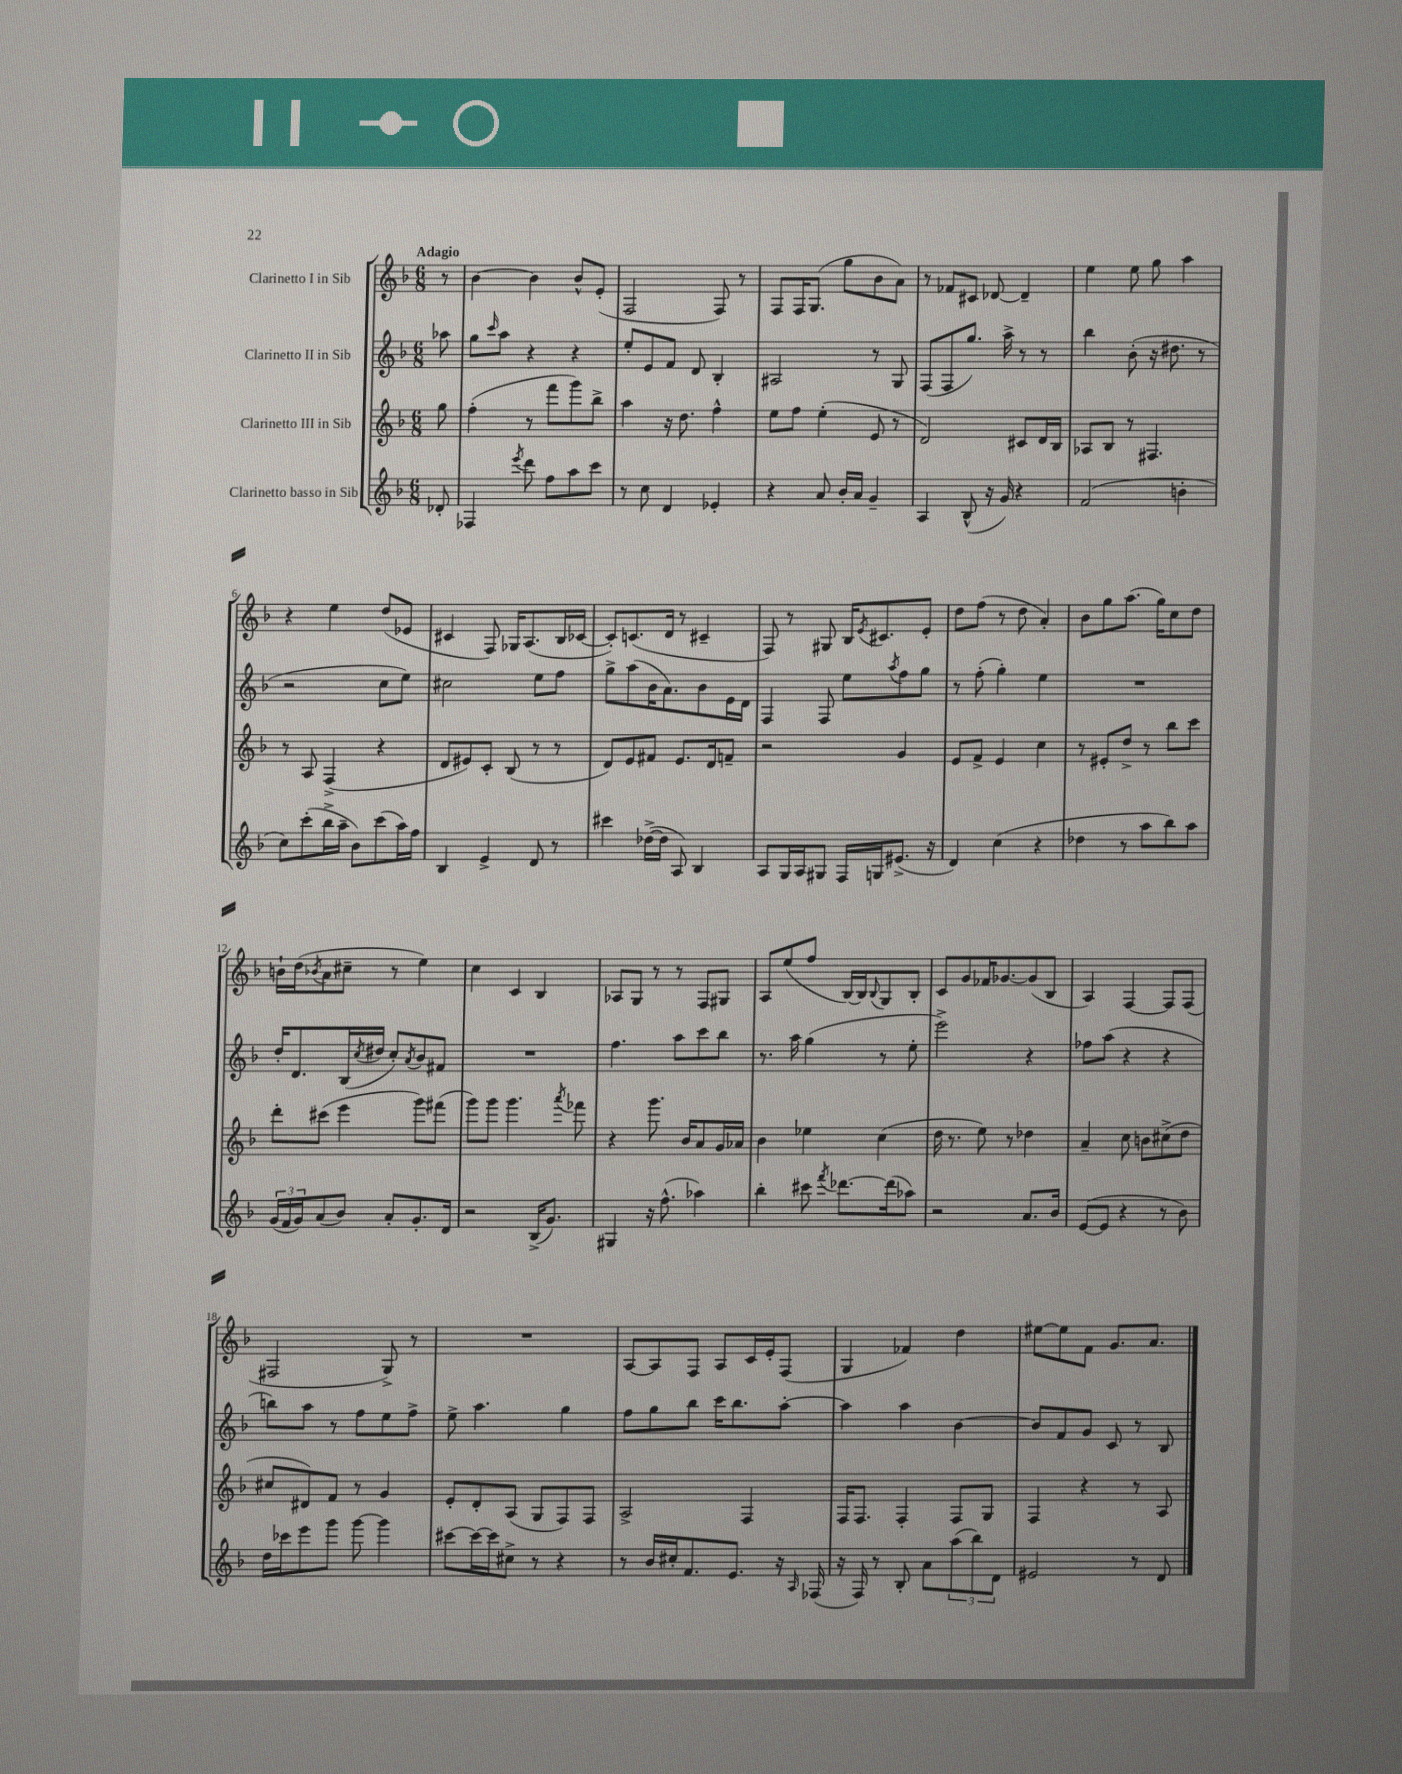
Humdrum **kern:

**kern	**kern	**kern	**kern
*part4	*part3	*part2	*part1
*staff4	*staff3	*staff2	*staff1
*I"Clarinetto basso in Sib	*I"Clarinetto III in Sib	*I"Clarinetto II in Sib	*I"Clarinetto I in Sib
*clefG2	*clefG2	*clefG2	*clefG2
*k[b-]	*k[b-]	*k[b-]	*k[b-]
*M6/8	*M6/8	*M6/8	*M6/8
=	=	=	=
!	!	!	!LO:TX:a:B:t=Adagio
8d-X'/	8gg\	8aa-X\	8r
=1	=1	=1	=1
4F-X/	(4ff'\	8gg\L	[4b-\
.	.	16qqccc/	.
.	.	8aa\J	.
8qeee/	.	.	.
8ddd\	8r	4r	4b-\]
8ff\L	8fff\L	.	.
8aa\	8ggg\)	4r	8b-^^/L
8ccc\J	8bb-^\J	.	(8e'/J
=2	=2	=2	=2
8r	4aa\	8ee'/L	2F/
8cc\	.	8e/	.
4d/	16r	8f/J	.
.	8.dd\	.	.
.	.	8d/	.
4e-X'/	4ff^^\	4B-'/	8F/)
.	.	.	8r
=3	=3	=3	=3
4r	8ee\L	2A#X/	8F/L
.	8ff\J	.	16F/K
.	.	.	(8.G/J
8a/	(4ee'\	.	.
16b-'/LL	.	.	8gg\L
16a/JJ	.	.	.
4g~/	8e/	8r	8b-\
.	8r	8G/	8a\J)
=4	=4	=4	=4
4A/	2d/)	(8F/L	8r
.	.	8F/	8f-X/L
(8B-^^/	.	8.gg/J)	8c#X/J
16r	.	.	[8d-X/
16g/)	.	16aa^\	.
4r	8c#X/L	8r	4d-~/]
.	16d/L	8r	.
.	16B-/JJ	.	.
=5	=5	=5	=5
(2f/	8A-X/L	4bb-\	4ee\
.	8B-/J	.	.
.	8r	(8b-'\	8ee\
.	4.F#X/	16r	8gg\
.	.	8.dd#X\	.
4bn'\	.	.	4aa\
.	.	8r	.
!!LO:LB:g=z
=6	=6	=6	=6
8cc\L)	8r	2r	4r
(8ccc'\	8A/	.	.
16bb-^\L	(4F^/	.	4ee\
16aa~\JJ	.	.	.
8b-\L)	.	.	.
(8ccc\	4r	8cc\L	(8dd/L
16aa\L)	.	8ee\J)	8e-X/J
16ff\JJ	.	.	.
=7	=7	=7	=7
4B-/	8d/L	2cc#X\	4c#X/
.	8e#X/)	.	.
4e^/	8c'/J	.	8F/)
.	(8B-/	.	16G-X/KL
.	.	.	(8.A/
8d/	8r	8ee\L	.
8r	8r	8ff\J	16B-/L
.	.	.	[16c-X/JJ
=8	=8	=8	=8
4ccc#X\	8d/L)	8gg^\L	8c-'/L])
.	8e/	(8aa\	(8.cn/
([16dd-X^\LL	8f#X/J	16b-\K	.
16dd-\JJ]	.	8.a\)	16d/Jk
8A/)	8.e/L	.	8r
4B-/	.	8b-\	4c#X~/
.	16d/k	.	.
.	8fn~/J	16e\L	.
.	.	16d\JJ	.
=9	=9	=9	=9
8A/L	2r	4F/	8F/)
16G/L	.	.	8r
16A/J	.	.	.
8G#X/J	.	8F/	8G#X/
16F/LL	.	8ee\L	16B-/KL
.	.	.	8qe/
16Gn/J	.	.	8.c#X/
.	.	8qaa/	.
(8.e#X^/J	4g/	8ff\	.
.	.	8gg\J	8e'/J
16r	.	.	.
=10	=10	=10	=10
4d/)	8e/L	8r	8dd\L
.	8f^/J	(8ff'\	(8ff\J
(4cc\	4e/	4gg'\)	8r
.	.	.	8dd\
4r	4cc\	4ee\	4a'/)
=11	=11	=11	=11
4dd-X\	8r	2.r	8b-\L
.	8e#X'/L	.	8gg\
8r	8dd^/J	.	(8.aa\J
8aa\L	8r	.	.
.	.	.	16gg\KL)
8bb-\)	8bb-\L	.	8cc\
8aa\J	8ccc\J	.	8dd\J
!!LO:LB:g=z
=12	=12	=12	=12
(24g/LL	8ddd'\L	16dd'/KL	16bn`\LL
24f/	.	.	.
.	.	8.d/	(16dd\J
24g/J)	.	.	.
.	.	.	8qb-X/
(8a/	(8ccc#X\J	.	8a\
8b-/J)	4eee\	(16B-/L	8cc#X~\J
.	.	8qcc/	.
.	.	16dd#X/JJ	.
8a'/L	.	8cc'/L)	8r
.	.	8qa/	.
8.g'/	8ggg\L)	8b-/	4ee\)
.	(8fff#X\J	8f#X/J	.
16d/Jk	.	.	.
=13	=13	=13	=13
2r	8ggg\L)	2.r	4cc\
.	8ggg\J	.	.
.	4.ggg\	.	4c/
(16B-^/KL	.	.	4B-/
8.g/J)	.	.	.
.	8qaaa/	.	.
.	8fff-X\	.	.
=14	=14	=14	=14
4G#X/	4r	4.ff\	8A-X/L
.	.	.	8G/J
16r	8.ggg\	.	8r
(8.ff^^\	.	.	.
.	.	8aa\L	8r
.	16b-/KL	.	.
4aa-X\)	8a/	8ccc\	8F/L
.	16g/L	8bb-\J	8G#X/J
.	16a-X/JJ	.	.
=15	=15	=15	=15
4bb-'\	4b-\	8.r	8A/L
.	.	.	(8ee/
.	.	16aa\	.
8ccc#X\	4ee-X\	(4gg\	8ff/J
8qfff/	.	.	.
[8.ddd-X\L	.	.	[16B-/LL)
.	.	.	16B-/J]
.	.	.	8qqB-/
.	(4cc\	8r	8G/
(16ddd-\k]	.	.	.
8aa-X\J)	.	8ee'\	8B-'/J
=16	=16	=16	=16
2r	16dd\	2eee^\)	8c/L
.	8.r	.	.
.	.	.	8g/
.	8ee\)	.	16f-X/K
.	.	.	[8.g-X/
.	8r	.	.
8.a/L	4dd-X\	4r	(8g-/]
.	.	.	8B-/J
16b-/Jk	.	.	.
=17	=17	=17	=17
([8e/L	4a~/	8ff-X\L	4A/)
8e/J]	.	(8aa\J	.
4r	8cc\	4r	[4F/
.	8bn\L	.	.
8r	(8cc#X^\	4r	8F/L]
8b-\)	8dd\J	.	(8F/J
!!LO:LB:g=z
=18	=18	=18	=18
16dd\LL	8cc#X/L	8bbn\L)	2F#X/
16ccc-X\J	.	.	.
8eee\	8d#X/)	8aa\J	.
8ggg\J	8f/J	8r	.
[8ggg\	8r	8ff\L	.
4ggg\]	4g/	8ee\	8G^/)
.	.	8ff^\J	8r
=19	=19	=19	=19
[8ccc#X\L	8e'/L	8ee^\	2.r
16ccc#\L_	8d'/	4.aa\	.
16ccc#\J]	.	.	.
8cc#X^\J	(8A/J	.	.
8r	8G/L	.	.
4r	8F/)	4gg\	.
.	8F/J	.	.
=20	=20	=20	=20
8r	2A^/	8ff\L	[8A/L
16b-/LL	.	8gg\	8A/]
16cc#X'/J	.	.	.
8.f/	.	8bb-\J	8F/J
.	.	16ccc\KL	8A/L
8.e/J	.	8.bb-\	.
.	4F/	.	16c/L
.	.	.	16e'/J
16r	.	[8aa'\J	(8F/J
16qqA/	.	.	.
(16F-X/	.	.	.
=21	=21	=21	=21
16r	16F/KL	4aa\]	4G/
16F/)	8.F/J	.	.
8r	.	.	.
8B-'/	4F'/	4aa\	4f-X/)
8a\L	.	.	.
(12aa\	8F/L	[4b-\	4dd\
12bb-\)	.	.	.
.	8G/J	.	.
12d\J	.	.	.
=22	=22	=22	=22
2e#X/	4F/	8b-/L]	[8ee#X\L
.	.	8f/	8ee#\]
.	4r	8g/J	8f\J
.	.	8c/	8.g/L
8r	8r	8r	.
.	.	.	8.a/J
8d/	8A/	8B-/	.
==	==	==	==
*-	*-	*-	*-
